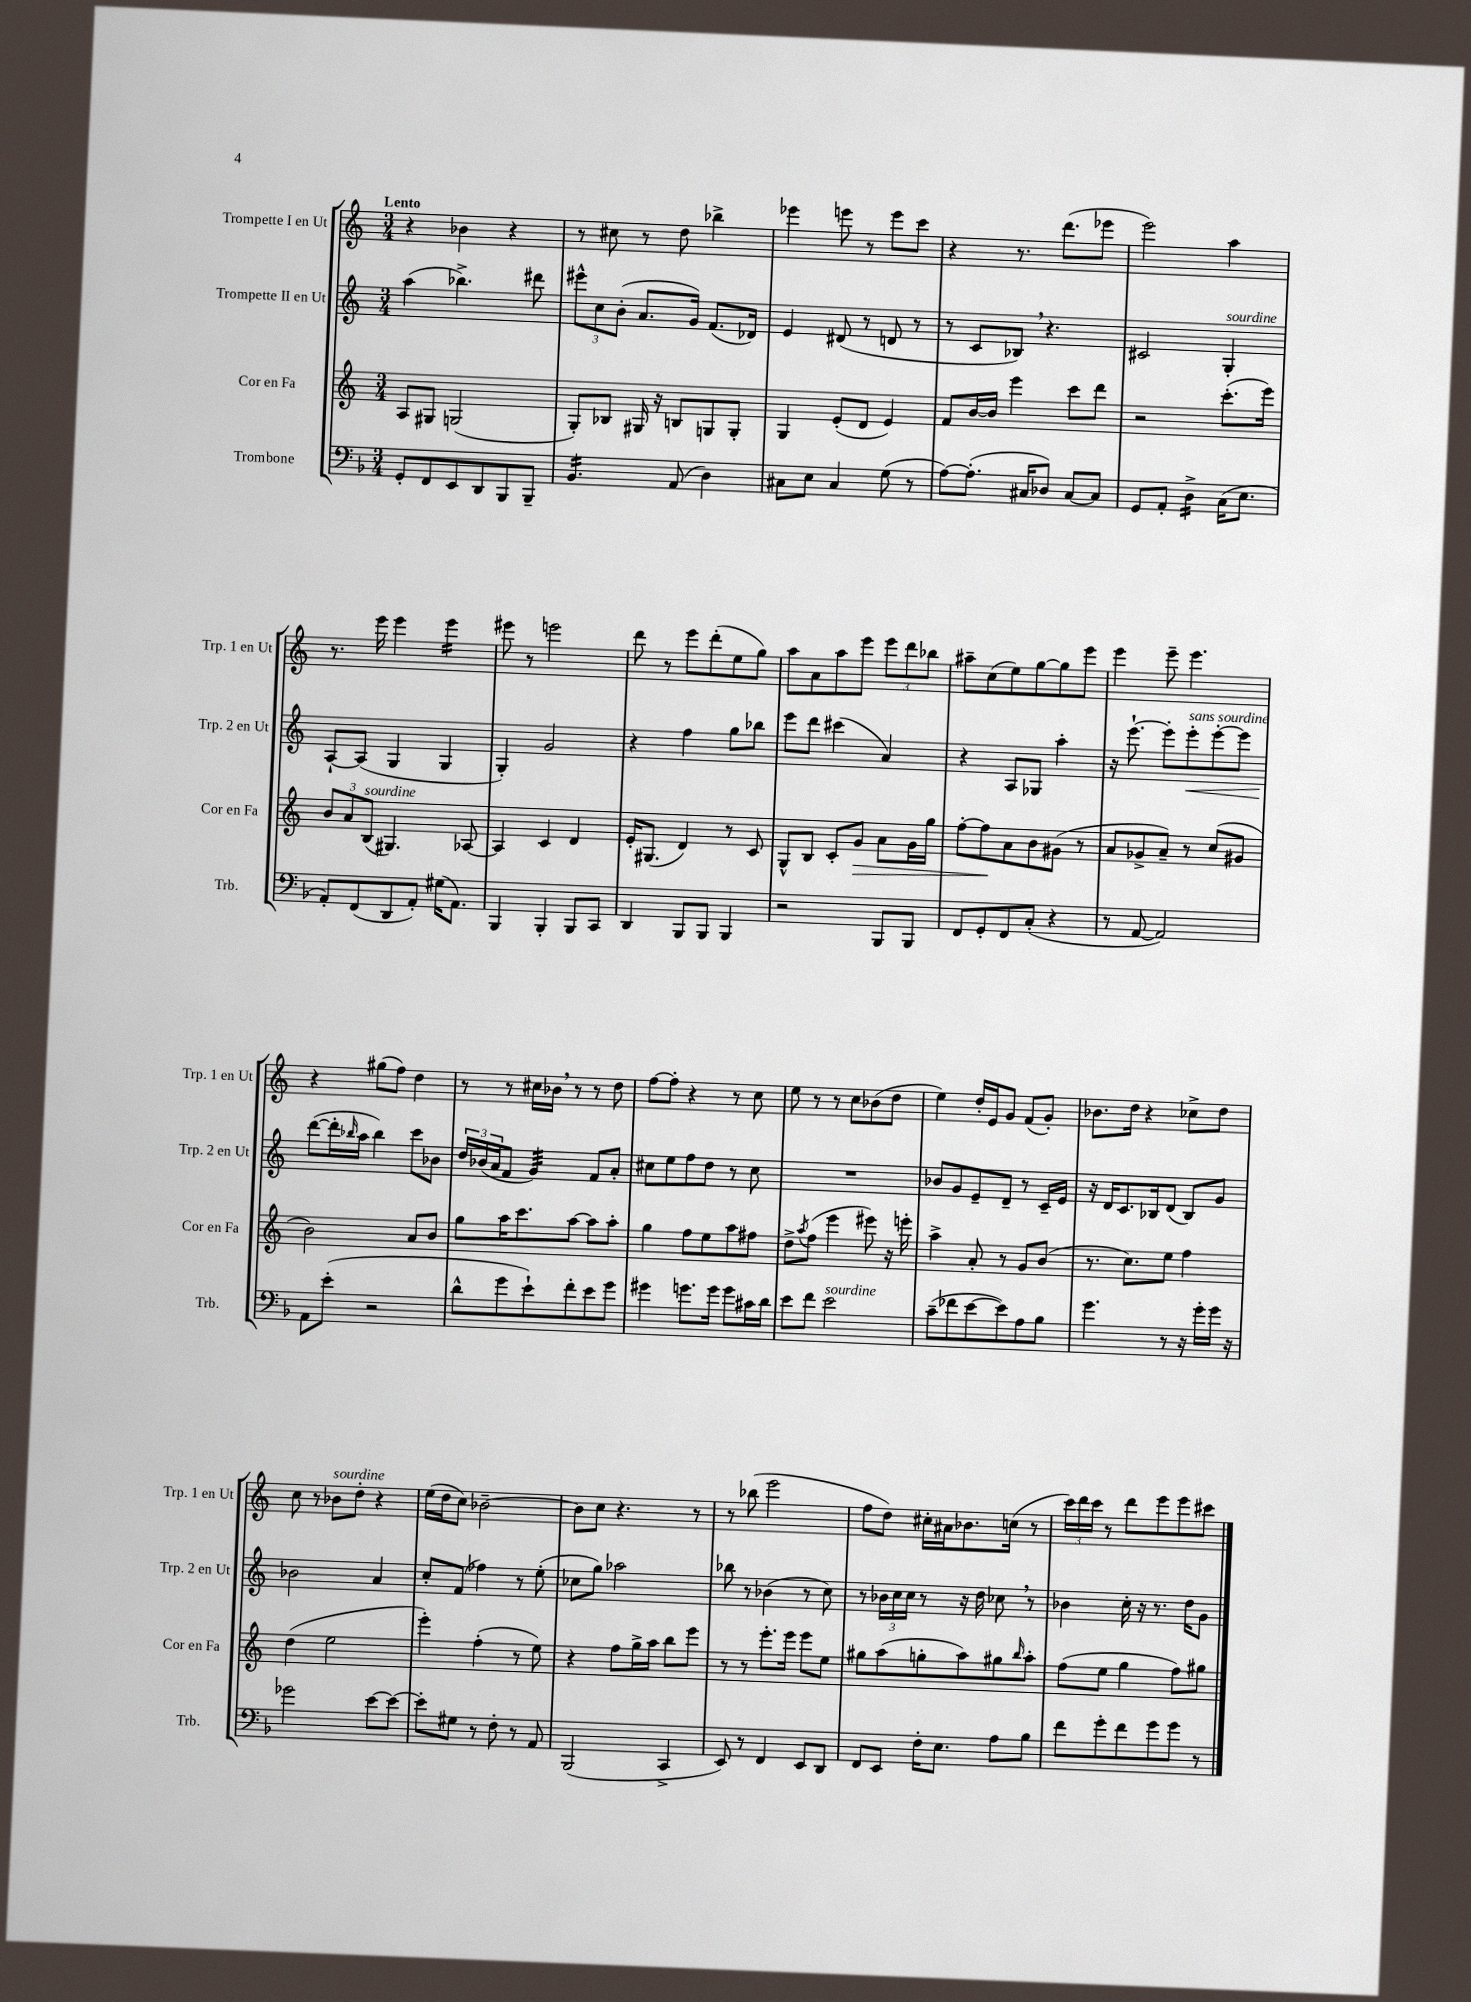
<<
\new StaffGroup <<
\new Staff = "s0" \with { instrumentName = "Trompette I en Ut" shortInstrumentName = "Trp. 1 en Ut" } {
    \clef treble \key c \major \numericTimeSignature \time 3/4 \tempo "Lento"
    r4 bes'4 r4 |
    r8 cis''8 r8 d''8 bes''4-> |
    ees'''4 e'''8 r8 e'''8 c'''8 |
    r4 r8. d'''8.( ees'''8 |
    e'''2) a''4 |
    r8. e'''16 e'''4 e'''4:16 |
    eis'''8 r8 e'''2 |
    d'''8 r8 e'''8 d'''8-.( e''8 g''8) |
    a''8 a'8 a''8 e'''8 \tuplet 3/2 { e'''8 d'''8 bes''8 } |
    ais''8-- c''8( e''8) g''8~ g''8 e'''8 |
    e'''4 e'''8-- e'''4. |
    r4 gis''8( f''8) d''4 |
    r8 r8 cis''16 bes'16 \breathe r8 r8 d''8 |
    f''8~ f''8-. r4 r8 c''8 |
    e''8 r8 r8 c''8 bes'8( d''8 |
    e''4) d''16-. e'16 g'8 f'8( g'8-.) |
    bes'8. d''16 r4 ces''8-> d''8 |
    c''8 r8 bes'8^\markup { \italic "sourdine" } d''8-. r4 |
    e''16( d''16 c''8) bes'2~-- |
    bes'8 c''8 r4. r8 |
    r8 bes''8( e'''2 |
    f''8 d''8) cis''16-. ais'16 bes'8. c''16( r8 |
    \tuplet 3/2 { c'''16) d'''16 c'''16 } r8 d'''8 e'''8 e'''8 cis'''8 \bar "|." |
}
\new Staff = "s1" \with { instrumentName = "Trompette II en Ut" shortInstrumentName = "Trp. 2 en Ut" } {
    \clef treble \key c \major \numericTimeSignature \time 3/4
    a''4( bes''4.->) dis'''8 |
    \tuplet 3/2 { eis'''8-^ c''8 b'8-.( } a'8. g'16) f'8.( des'16) |
    e'4 dis'8( r8 d'8 r8 |
    r8 c'8 bes8) \breathe r4. |
    cis'2 g4-.^\markup { \italic "sourdine" } |
    a8~-! a8( g4 g4 |
    g4-.) g'2 |
    r4 f''4 g''8 bes''8 |
    e'''8 d'''8 cis'''4( a'4) |
    r4 a8 ges8 a''4-. |
    r16 e'''8.~-! e'''8-. e'''8-.\<^\markup { \italic "sans sourdine" } e'''8~-. e'''8 |
    d'''8~\!( d'''16-. \grace { bes''16 } a''16 bes''4) c'''8 bes'8 |
    \tuplet 3/2 { d''16 bes'16( a'16 } f'8 g'4:32) f'8 a'8-. |
    cis''8 e''8 f''8 d''8 r8 cis''8 |
    R2. |
    bes'8 g'8 e'8-- d'8-- r8 c'16-- e'16 |
    r16 d'16 c'8. bes16 d'8( bes8) g'8 |
    bes'2 a'4 |
    c''8-. f'8( fes''4) r8 e''8-.( |
    ces''8 g''8) aes''2 |
    bes''8 r8 bes'4( r8 c''8) |
    r8 \tuplet 3/2 { bes'16 c''16 c''16 } r8 r16 d''16 ces''8 \breathe r8 |
    bes'4 c''16-. r16 r8. d''16 g'8 \bar "|." |
}
\new Staff = "s2" \with { instrumentName = "Cor en Fa" shortInstrumentName = "Cor en Fa" } {
    \clef treble \key c \major \numericTimeSignature \time 3/4
    a8 gis8 g2( |
    g8-.) bes8 gis16 r16 b8 g8 g8-. |
    g4 e'8-.( d'8 e'4) |
    f'8 b'16~ b'16 e'''4 c'''8 d'''8 |
    r2 c'''8.-.( e'''16) |
    \tuplet 3/2 { b'8 a'8 b8^\markup { \italic "sourdine" }( } gis4.) aes8~ |
    aes4 c'4 d'4 |
    e'16-. gis8.( d'4) r8 c'8 |
    g8-^ b8 c'8-. g'8\> a'8 g'16 g''16 |
    f''8~-. f''8\! a'8 b'8 gis'8( r8 |
    a'8 ges'8-> a'8--) r8 c''8( gis'8 |
    b'2) a'8 b'8 |
    g''8 a''16 c'''8. a''8~ a''8 a''8-. |
    g''4 f''8 e''8 a''8 fis''8 |
    d''8-> \acciaccatura { a''8 } f''8( e'''4 eis'''8) r16 e'''16-. |
    a''4-> a'8-. r8 g'8 b'8( |
    r8. c''8.) e''8 f''4 |
    d''4( e''2 |
    e'''4-.) f''4-.( r8 e''8) |
    r4 f''8 g''16-> a''16 b''8 e'''8 |
    r8 r8 e'''8.-. e'''16 e'''8 e''8 |
    gis''8 a''8( g''8-. a''8) gis''8 \grace { b''16 } a''8-. |
    f''8( e''8 g''4 f''8) gis''8 \bar "|." |
}
\new Staff = "s3" \with { instrumentName = "Trombone" shortInstrumentName = "Trb." } {
    \clef bass \key f \major \numericTimeSignature \time 3/4
    g,8-. f,8 e,8 d,8 bes,,8 bes,,8-- |
    bes,4.:16 a,8( d4) |
    cis8 e8 cis4 g8( r8 |
    a8~) a8.-.( cis16 des8) cis8~ cis8 |
    g,8 a,8-. d4:16-> c16( e8. |
    a,8-.) f,8( d,8 a,8-.) gis16( a,8.) |
    bes,,4 bes,,4-. bes,,8 c,8 |
    d,4 bes,,8 bes,,8 bes,,4 |
    r2 bes,,8 bes,,8 |
    f,8 g,8-. f,8 c8-.( r4 |
    r8 a,8~ a,2) |
    a,8 e'8-.( r2 |
    d'8-^ g'8 e'8-!) f'8-. e'8 g'8 |
    gis'4 g'8. g'16 g'8 cis'16 d'16 |
    e'8 f'8 e'2^\markup { \italic "sourdine" } |
    c'8--( fes'8 e'8~ e'8) a8 bes8 |
    g'4. r8 r16 g'16-. g'16 r16 |
    ges'2 e'8~ e'8~ |
    e'8-. gis8 r8 f8-. r8 a,8 |
    bes,,2( c,4-> |
    e,8) r8 f,4 e,8 d,8 |
    f,8 e,8 f16-. e8. a8 bes8 |
    f'8 g'8-. f'8 g'8 g'8 r8 \bar "|." |
}
>>
>>
\layout { \context { \Score \remove "Bar_number_engraver" } }
